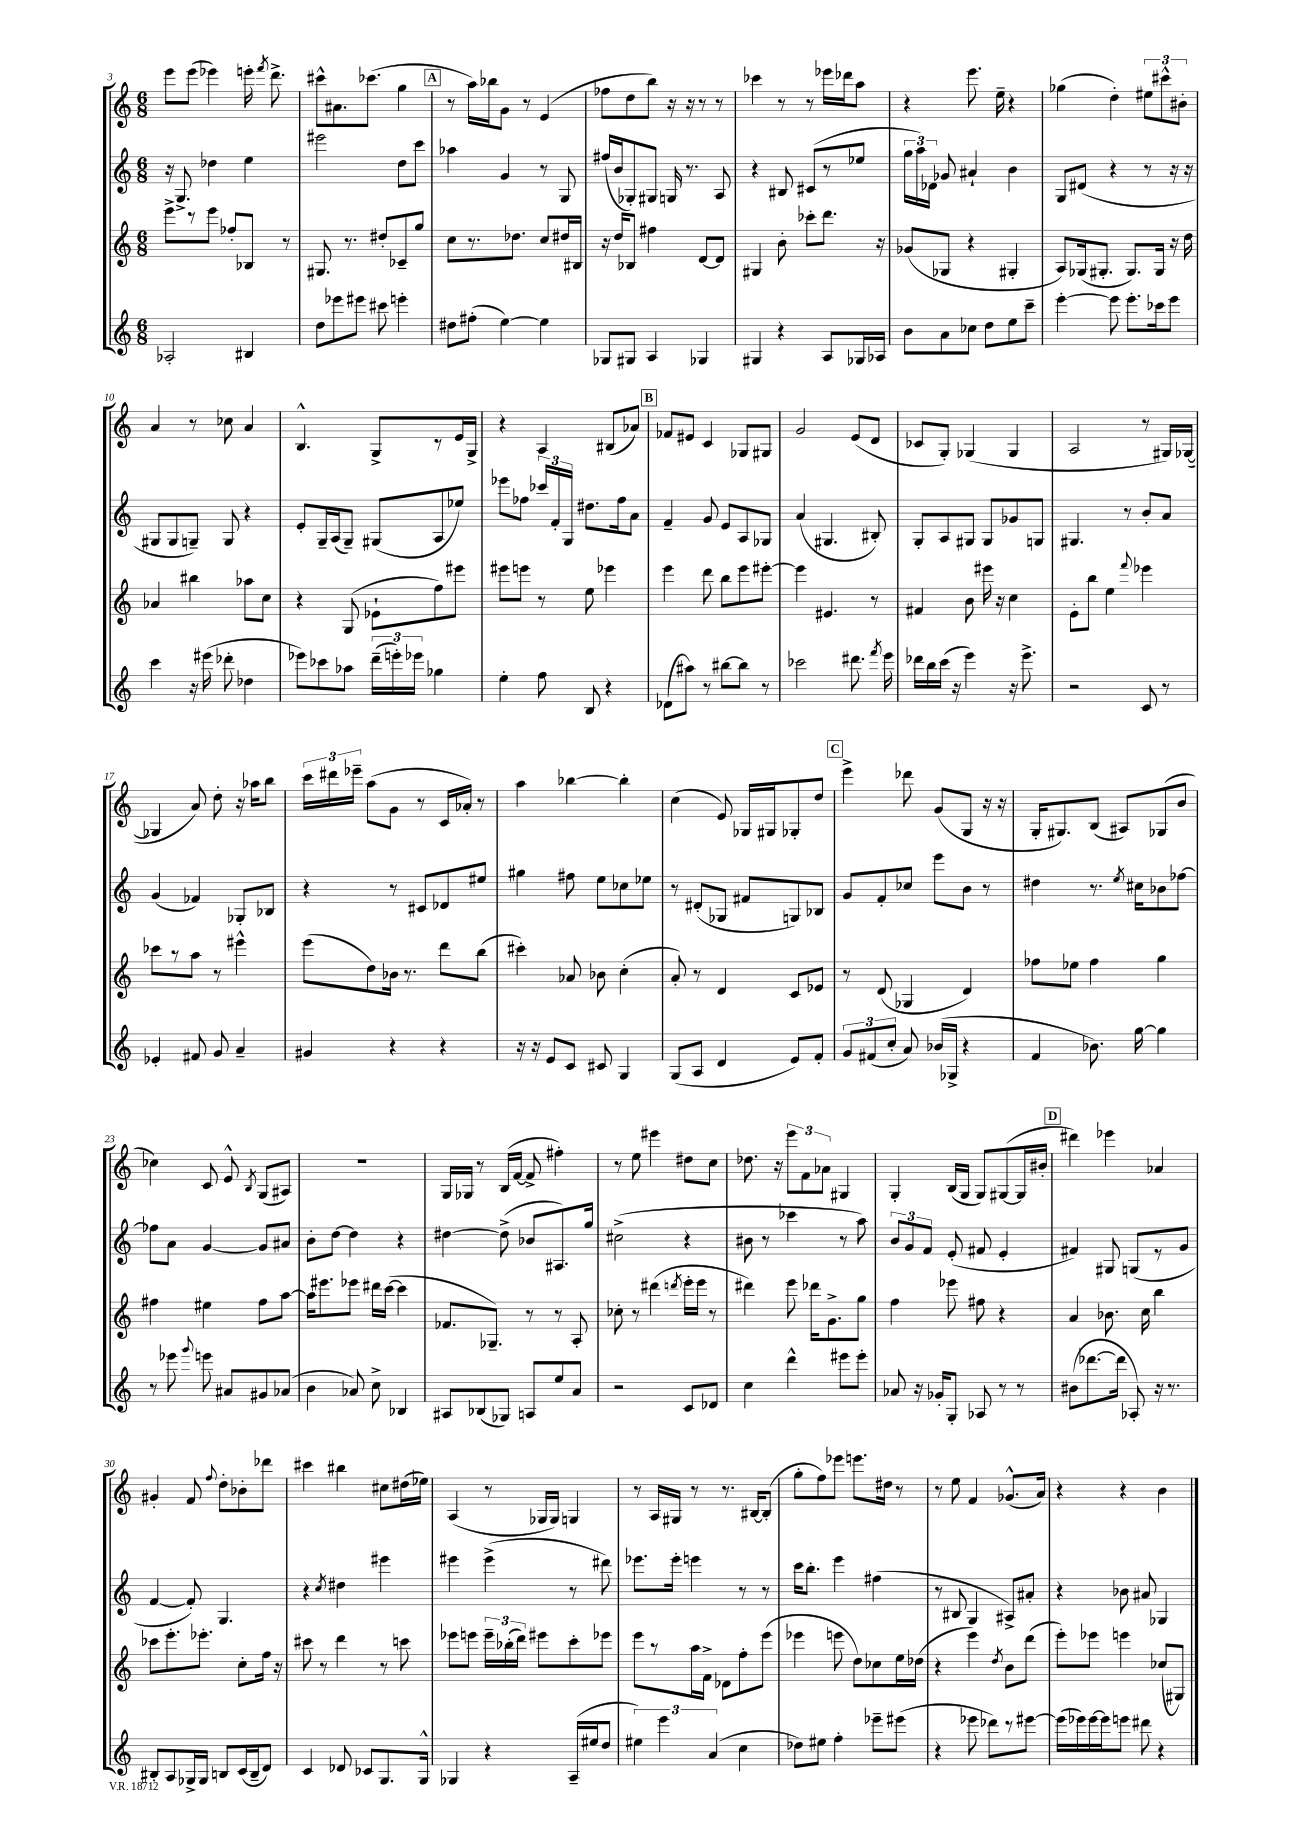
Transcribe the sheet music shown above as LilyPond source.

<<
\new StaffGroup <<
\new Staff = "s0" {
    \clef treble \key c \major \numericTimeSignature \time 6/8
    \autoBeamOff e'''8[ e'''8]( ees'''4) e'''16-. \acciaccatura { f'''8 } d'''8.-> |
    cis'''8[-^ ais'8. ces'''8.]( g''4 |
    \mark \markup { \box "A" } r8 a''16[) bes''16 g'8] r8 e'4( |
    fes''8[ d''8 b''8]) r16 r16 r8 r8 |
    ces'''4 r8 r8 ees'''16[ des'''16 a''8] |
    r4 e'''8. e''16-- r4 |
    ges''4( d''4-.) \tuplet 3/2 { eis''8[ cis'''8-^ bis'8]-. } |
    a'4 r8 ces''8 a'4 |
    b4.-^ g8[-> r8 e'16 g16]-> |
    r4 a4 bis8[( aes'8]) |
    \mark \markup { \box "B" } fes'8[ eis'8] c'4 ges8[ gis8] |
    g'2 e'8[( d'8] |
    ces'8[ g8]-.) ges4( ges4 |
    a2 r8 gis16[) ges16]~( |
    ges4 a'8) d''8-. r16 aes''16[ b''8] |
    \tuplet 3/2 { c'''16[ dis'''16 ees'''16]-- } a''8[( g'8] r8 c'16[ aes'16]-.) r8 |
    a''4 bes''4~ bes''4-. |
    c''4( e'8) ges16[ gis16 ges8-. d''8] |
    \mark \markup { \box "C" } e'''4-> des'''8 g'8[( g8] r16 r16 |
    g16[-. gis8.) b8]( ais8[) ges8( b'8] |
    ces''4) c'8 e'8-^ \acciaccatura { b8 } g8[( ais8]) |
    R2. |
    g16[ ges16] r8 b16[( f'16]~ f'8-> fis''4-.) |
    r8 e''8 eis'''4 dis''8[ c''8] |
    des''8. r16 \tuplet 3/2 { e'''8[ f'8 aes'8] } gis4 |
    g4-. b16[( g16] g8[) gis8~( gis16 bis'16]-. |
    \mark \markup { \box "D" } dis'''4) ees'''4 aes'4 |
    gis'4-. f'8 \appoggiatura { f''8 } d''8[-. bes'8-. des'''8] |
    cis'''4 bis''4 cis''8[ dis''16( ees''16]) |
    a4( r8 ges16[ ges16]) g4 |
    r8 a16[ gis16] r8 r8. bis16[~ bis8]-.( |
    g''8[-. f''8) ees'''8] e'''8.[ dis''16] r8 |
    r8 e''8 f'4 ges'8.[-^( a'16]) |
    r4 r4 b'4 \bar "|." |
}
\new Staff = "s1" {
    \clef treble \key c \major \numericTimeSignature \time 6/8
    \autoBeamOff r16 g8.-> des''4 e''4 |
    eis'''2 d''8[ c'''8] |
    \mark \markup { \box "A" } aes''4 g'4 r8 g8 |
    fis''16[( b'16 ges8-.) gis8] g16 r8. a8 |
    r4 bis8 cis'8[( r8 ees''8] |
    \tuplet 3/2 { g''16[ a''16) des'16] } ges'8 ais'4-! b'4 |
    g8[ dis'8]( r4 r8 r16 r16 |
    gis8[ gis8 g8]--) g8 r4 |
    e'8[-. g16-- a16( g8]--) gis8[( a8 ees''8]) |
    ees'''8[ fes''8] \tuplet 3/2 { ces'''16[ f'16-. g16] } dis''8.[ fes''16 a'8] |
    \mark \markup { \box "B" } f'4-- g'8 e'8[ a8 ges8] |
    a'4( gis4. bis8-.) |
    g8[-. a8 gis8] gis8[ ges'8 g8] |
    gis4. r8 b'8[-. a'8] |
    g'4( fes'4) ges8[-. bes8] |
    r4 r8 cis'8[ des'8 eis''8] |
    gis''4 fis''8 e''8[ ces''8 ees''8] |
    r8 dis'8[-.( ges8] fis'8[ g8) bes8] |
    \mark \markup { \box "C" } g'8[ f'8-. ces''8] e'''8[ b'8] r8 |
    dis''4 r8. \acciaccatura { e''8 } cis''16[ bes'8 fes''8]~ |
    fes''8[ a'8] g'4~ g'8[ ais'8] |
    b'8[-. d''8]~ d''4 r4 |
    dis''4~ dis''8->( bes'8[ ais8.) g''16] |
    cis''2->( r4 |
    bis'8 r8 ces'''4 r8 a''8) |
    \tuplet 3/2 { b'8[ g'8 f'8] } e'8-.( fis'8 e'4-. |
    \mark \markup { \box "D" } fis'4) gis8 g8[( r8 g'8] |
    f'4~ f'8-.) g4. |
    r4 \acciaccatura { c''8 } dis''4 eis'''4 |
    eis'''4 eis'''4->( r8 dis'''8) |
    ees'''8.[ ees'''16]-. e'''4 r8 r8 |
    c'''16[ b''8.]-. e'''4 fis''4( |
    r8 bis8 g4 ais8[->) ais'8]-. |
    r4 bes'8 ais'8 ges4 \bar "|." |
}
\new Staff = "s2" {
    \clef treble \key c \major \numericTimeSignature \time 6/8
    \autoBeamOff e'''8[-> r8 e'''8] fes''8[-. bes8] r8 |
    gis8. r8. dis''8[-. ces'8-- g''8] |
    \mark \markup { \box "A" } c''8[ r8. des''8.] c''8[ dis''16 bis16] |
    r16 d''16[ bes8] fis''4 d'8[~ d'8] |
    gis4 b'8-. ces'''8[-. d'''8.] r16 |
    ges'8[( ges8] r4 gis4-. |
    a8[) ges16( gis8.]-. gis8.[) gis16] r16 d''16 |
    aes'4 bis''4 aes''8[ c''8] |
    r4 g8( ees'8[-! f''8) eis'''8] |
    eis'''8[ e'''8] r8 e''8 ees'''4 |
    \mark \markup { \box "B" } e'''4 d'''8 b''8[ e'''8 eis'''8]~-. |
    eis'''4 eis'4. r8 |
    fis'4 b'8 eis'''16 r16 c''4 |
    e'8[-. b''8] e''4 \appoggiatura { f'''8 } ees'''4 |
    ces'''8[ r8 a''8] r8 eis'''4-^ |
    e'''8[( d''8) bes'16] r8. d'''8[ b''8]( |
    cis'''4-.) aes'8 bes'8 c''4-.( |
    a'8-.) r8 d'4 c'8[ ees'8] |
    \mark \markup { \box "C" } r8 d'8( ges4 d'4) |
    fes''8[ ees''8] fes''4 g''4 |
    fis''4 eis''4 fis''8[ a''8]~ |
    a''16[ eis'''8. ees'''8] dis'''16[ c'''16]~( c'''4 |
    fes'8.[ ges8.]--) r8 r8 a8-. |
    ces''8-. r8 dis'''4( \acciaccatura { d'''8 } e'''16[-. e'''16] r8 |
    dis'''4) e'''8 des'''16[ g'8.-> g''8] |
    f''4 ees'''8 fis''8 r4 |
    \mark \markup { \box "D" } a'4 bes'8. c''16 b''4 |
    ces'''8[ e'''8.-. ees'''8.]-. c''8[-. f''16] r16 |
    cis'''8 r8 d'''4 r8 c'''8 |
    ees'''8[ e'''8] \tuplet 3/2 { e'''16[-- bes''16-.( d'''16]) } eis'''8[ c'''8-. ees'''8] |
    e'''8[ r8 a''16 f'16]-> des'8[ f''8-. e'''8]( |
    ees'''4 e'''8 d''8[) ces''8 e''16 des''16]( |
    r4 e'''4) \acciaccatura { d''8 } b'8[ d'''8]( |
    e'''8[-.) ees'''8] e'''4 ces''8[( gis8]) \bar "|." |
}
\new Staff = "s3" {
    \clef treble \key c \major \numericTimeSignature \time 6/8
    \autoBeamOff aes2-. bis4 |
    d''8[ ees'''8 eis'''8] cis'''8 e'''4-. |
    \mark \markup { \box "A" } dis''8[ fis''8]-.( e''4~) e''4 |
    ges8[ gis8] a4 ges4 |
    gis4 r4 a8[ ges16 aes16] |
    b'8[ a'8 ces''8] d''8[ e''8 c'''8]-- |
    e'''4~-. e'''8 e'''8.[-. ces'''16 e'''8] |
    c'''4 r16 eis'''16( des'''8-. des''4 |
    ees'''8[) ces'''8 aes''8] \tuplet 3/2 { d'''16[--( e'''16-.) ees'''16] } ges''4 |
    e''4-. f''8 b8 r4 |
    \mark \markup { \box "B" } des'8[( ais''8]) r8 bis''8[~ bis''8] r8 |
    ces'''2 dis'''8. \acciaccatura { f'''8 } e'''16 |
    des'''16[ b''16 c'''16]( r16 e'''4) r16 e'''8.-> |
    r2 c'8 r8 |
    ees'4-. fis'8 g'8 a'4-- |
    gis'4 r4 r4 |
    r16 r16 e'8[ c'8] cis'8 g4 |
    g8[( a8] d'4 e'8[) f'8]-. |
    \mark \markup { \box "C" } \tuplet 3/2 { g'8[ fis'8( c''8]-. } a'8) bes'16[( ges16]-> r4 |
    f'4 bes'8.) g''16~ g''4 |
    r8 ees'''8 \appoggiatura { g'''8 } e'''8 ais'8[ gis'8 aes'8]( |
    b'4 aes'8) c''8-> bes4 |
    ais8[ bes8( ges8]) a8[ e''8 a'8] |
    r2 c'8[ des'8] |
    c''4 d'''4-^ eis'''8[ eis'''8]-. |
    aes'8 r16 ges'16[-. g8]-. aes8 r8 r8 |
    \mark \markup { \box "D" } bis'8[( des'''8.~ des'''16] aes8-.) r16 r8. |
    bis8[-. a8 ges16-> ges16] b8[ c'16( b16-- d'8]) |
    c'4 des'8 ces'8[ g8. g16]-^ |
    ges4 r4 a16[--( eis''16 d''8] |
    \tuplet 3/2 { eis''4) e'''4 a'4( } c''4 |
    des''8[) eis''8] f''4-. ees'''8[-- eis'''8]( |
    r4 ees'''8 des'''8[) r8 eis'''8]~ |
    eis'''16[( ees'''16) ees'''16~ ees'''16 e'''8] dis'''8 r4 \bar "|." |
}
>>
>>
\layout { \context { \Score currentBarNumber = #3 } }
